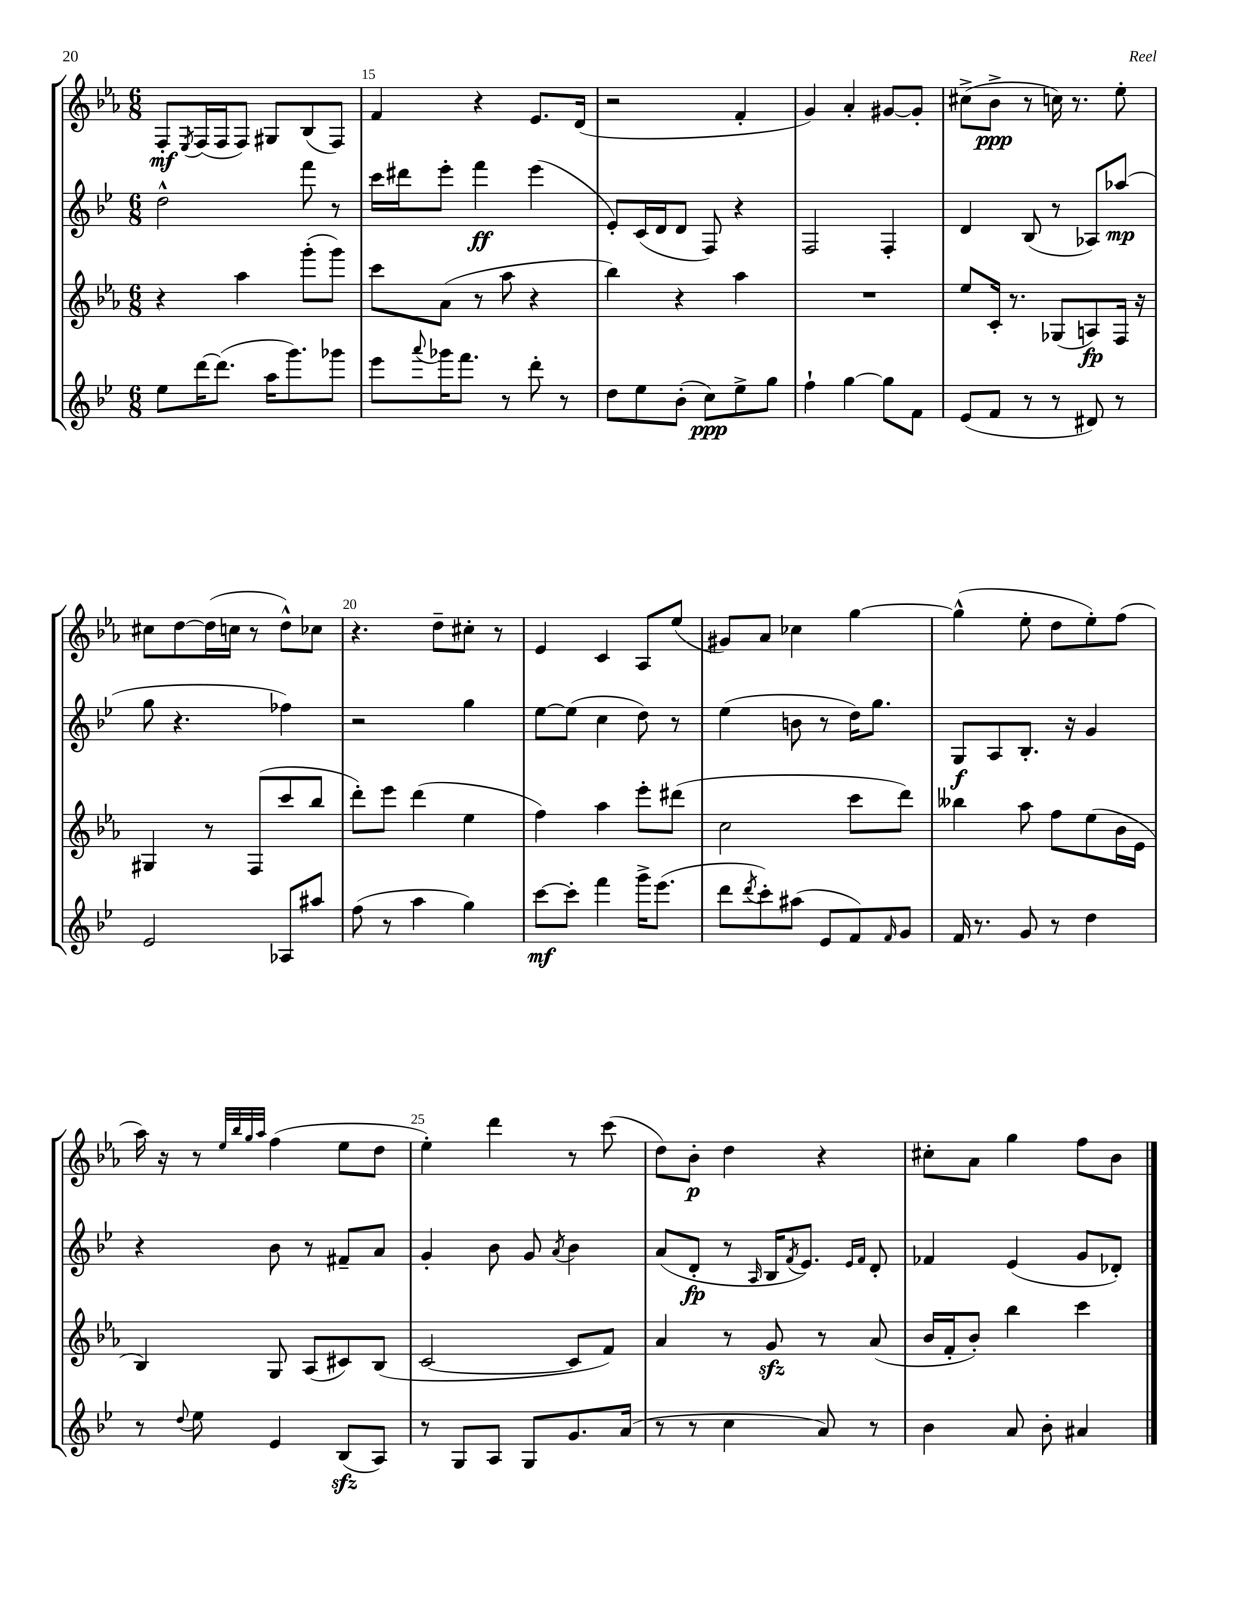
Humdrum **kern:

**kern	**dynam	**kern	**dynam	**kern	**dynam	**kern	**dynam
*part4	*part4	*part3	*part3	*part2	*part2	*part1	*part1
*staff4	*staff4	*staff3	*staff3	*staff2	*staff2	*staff1	*staff1
*clefG2	*	*clefG2	*	*clefG2	*	*clefG2	*
*k[b-e-]	*	*k[b-e-a-]	*	*k[b-e-]	*	*k[b-e-a-]	*
*M6/8	*	*M6/8	*	*M6/8	*	*M6/8	*
=14	=14	=14	=14	=14	=14	=14	=14
8ee-\L	.	4r	.	2dd^^\	.	8F'/L	mf
.	.	.	.	.	.	8qE-/	.
[16ddd\K	.	.	.	.	.	(16F/L	.
(8.ddd\J]	.	.	.	.	.	16F/J	.
.	.	4aa-\	.	.	.	8F/J)	.
16aa\KL	.	.	.	.	.	8G#X/L	.
8.ggg\)	.	.	.	.	.	.	.
.	.	(8ggg'\L	.	8fff\	.	(8B-/	.
8ggg-X\J	.	8ggg\J)	.	8r	.	8F/J)	.
=15	=15	=15	=15	=15	=15	=15	=15
8eee-\L	.	8ccc\L	.	16ccc\LL	.	4f/	.
.	.	.	.	16ddd#X\J	.	.	.
8qqaaa/	.	.	.	.	.	.	.
16ggg-X\K	.	(8a-\J	.	8eee-'\J	.	.	.
8.fff\J	.	.	.	.	.	.	.
.	.	8r	.	4fff\	ff	4r	.
8r	.	8aa-\	.	.	.	.	.
8ddd'\	.	4r	.	(4eee-\	.	8.e-/L	.
8r	.	.	.	.	.	.	.
.	.	.	.	.	.	(16d/Jk	.
=16	=16	=16	=16	=16	=16	=16	=16
8dd\L	.	4bb-\)	.	8e-'/L)	.	2r	.
8ee-\	.	.	.	(16c/L	.	.	.
.	.	.	.	16d/J	.	.	.
(8b-'\J	.	4r	.	8d/J	.	.	.
8cc\L)	ppp	.	.	8F/)	.	.	.
8ee-^\	.	4aa-\	.	4r	.	4f'/	.
8gg\J	.	.	.	.	.	.	.
=17	=17	=17	=17	=17	=17	=17	=17
4ff`\	.	2.r	.	2F/	.	4g/)	.
[4gg\	.	.	.	.	.	4a-'/	.
8gg\L]	.	.	.	4F'/	.	[8g#X/L	.
8f\J	.	.	.	.	.	8g#'/J]	.
=18	=18	=18	=18	=18	=18	=18	=18
(8e-/L	.	8ee-/L	.	4d/	.	(8cc#X^\L	.
8f/J	.	16c'/Jk	.	.	.	8b-^\J	ppp
.	.	8.r	.	.	.	.	.
8r	.	.	.	(8B-/	.	8r	.
8r	.	(8G-X/L	.	8r	.	16ccn\)	.
.	.	.	.	.	.	8.r	.
8d#X/)	.	8An/)	fp	8A-X/L)	.	.	.
8r	.	16F/Jk	.	(8aa-X/J	mp	8ee-'\	.
.	.	16r	.	.	.	.	.
!!LO:LB:g=z
=19	=19	=19	=19	=19	=19	=19	=19
2e-/	.	4G#X/	.	8gg\	.	8cc#X\L	.
.	.	.	.	4.r	.	[8dd\	.
.	.	8r	.	.	.	(16dd\L]	.
.	.	.	.	.	.	16ccn\JJ	.
.	.	(8F/L	.	.	.	8r	.
8A-X/L	.	8ccc/	.	4ff-X\)	.	8dd^^\L)	.
8aa#X/J	.	8bb-/J	.	.	.	8cc-X\J	.
=20	=20	=20	=20	=20	=20	=20	=20
(8ff\	.	8ddd'\L)	.	2r	.	4.r	.
8r	.	8eee-\J	.	.	.	.	.
4aa\	.	(4ddd\	.	.	.	.	.
.	.	.	.	.	.	8dd~\L	.
4gg\)	.	4ee-\	.	4gg\	.	8cc#X'\J	.
.	.	.	.	.	.	8r	.
=21	=21	=21	=21	=21	=21	=21	=21
[8ccc\L	mf	4ff\)	.	[8ee-\L	.	4e-/	.
8ccc'\J]	.	.	.	(8ee-\J]	.	.	.
4fff\	.	4aa-\	.	4cc\	.	4c/	.
16ggg^\KL	.	8eee-'\L	.	8dd\)	.	8A-/L	.
(8.eee-\J	.	.	.	.	.	.	.
.	.	(8ddd#X\J	.	8r	.	(8ee-/J	.
=22	=22	=22	=22	=22	=22	=22	=22
8ddd\L	.	2cc\	.	(4ee-\	.	8g#X/L)	.
8qddd/	.	.	.	.	.	.	.
8ccc'\)	.	.	.	.	.	8a-/J	.
(8aa#X\J	.	.	.	8bn\	.	4cc-X\	.
8e-/L	.	.	.	8r	.	.	.
8f/)	.	8ccc\L	.	16dd\KL)	.	[4gg\	.
.	.	.	.	8.gg\J	.	.	.
16qqf/	.	.	.	.	.	.	.
8g/J	.	8ddd\J)	.	.	.	.	.
=23	=23	=23	=23	=23	=23	=23	=23
16f/	.	4bb--X\	.	8G/L	f	(4gg^^\]	.
8.r	.	.	.	.	.	.	.
.	.	.	.	8A/	.	.	.
8g/	.	8aa-\	.	8.B-'/J	.	8ee-'\	.
8r	.	8ff\L	.	.	.	8dd\L	.
.	.	.	.	16r	.	.	.
4dd\	.	(8ee-\	.	4g/	.	8ee-'\)	.
.	.	16b-\L	.	.	.	(8ff\J	.
.	.	16e-\JJ	.	.	.	.	.
!!LO:LB:g=z
=24	=24	=24	=24	=24	=24	=24	=24
8r	.	4B-/)	.	4r	.	16aa-\)	.
.	.	.	.	.	.	16r	.
8qqdd/	.	.	.	.	.	.	.
8ee-\	.	.	.	.	.	8r	.
.	.	.	.	.	.	32qqee-/LLL	.
.	.	.	.	.	.	32qqbb-/	.
.	.	.	.	.	.	32qqgg/	.
.	.	.	.	.	.	32qqaa-/JJJ	.
4e-/	.	8G/	.	8b-\	.	(4ff\	.
.	.	(8A-/L	.	8r	.	.	.
(8B-zz/L	.	8c#X/)	.	8f#X~/L	.	8ee-\L	.
8A/J)	.	(8B-/J	.	8a/J	.	8dd\J	.
=25	=25	=25	=25	=25	=25	=25	=25
8r	.	[2c/	.	4g'/	.	4ee-'\)	.
8G/L	.	.	.	.	.	.	.
8A/J	.	.	.	8b-\	.	4ddd\	.
8G/L	.	.	.	8g/	.	.	.
.	.	.	.	8qa/	.	.	.
8.g/	.	8c/L]	.	4b-\	.	8r	.
.	.	8f/J)	.	.	.	(8ccc\	.
(16a/Jk	.	.	.	.	.	.	.
=26	=26	=26	=26	=26	=26	=26	=26
8r	.	4a-/	.	(8a/L	.	8dd\L)	.
8r	.	.	.	8d'/J	fp	8b-'\J	p
4cc\	.	8r	.	8r	.	4dd\	.
.	.	.	.	16qqA/	.	.	.
.	.	8gzz/	.	16B-/KL	.	.	.
.	.	.	.	8qf/	.	.	.
.	.	.	.	8.e-/J)	.	.	.
8a/)	.	8r	.	.	.	4r	.
.	.	.	.	16qqe-/LL	.	.	.
.	.	.	.	16qqf/JJ	.	.	.
8r	.	(8a-/	.	8d'/	.	.	.
=27	=27	=27	=27	=27	=27	=27	=27
4b-\	.	16b-/LL	.	4f-X/	.	8cc#X'\L	.
.	.	16f'/J	.	.	.	.	.
.	.	8b-'/J)	.	.	.	8a-\J	.
8a/	.	4bb-\	.	(4e-/	.	4gg\	.
8b-'\	.	.	.	.	.	.	.
4a#X/	.	4ccc\	.	8g/L	.	8ff\L	.
.	.	.	.	8d-X'/J)	.	8b-\J	.
==	==	==	==	==	==	==	==
*-	*-	*-	*-	*-	*-	*-	*-
